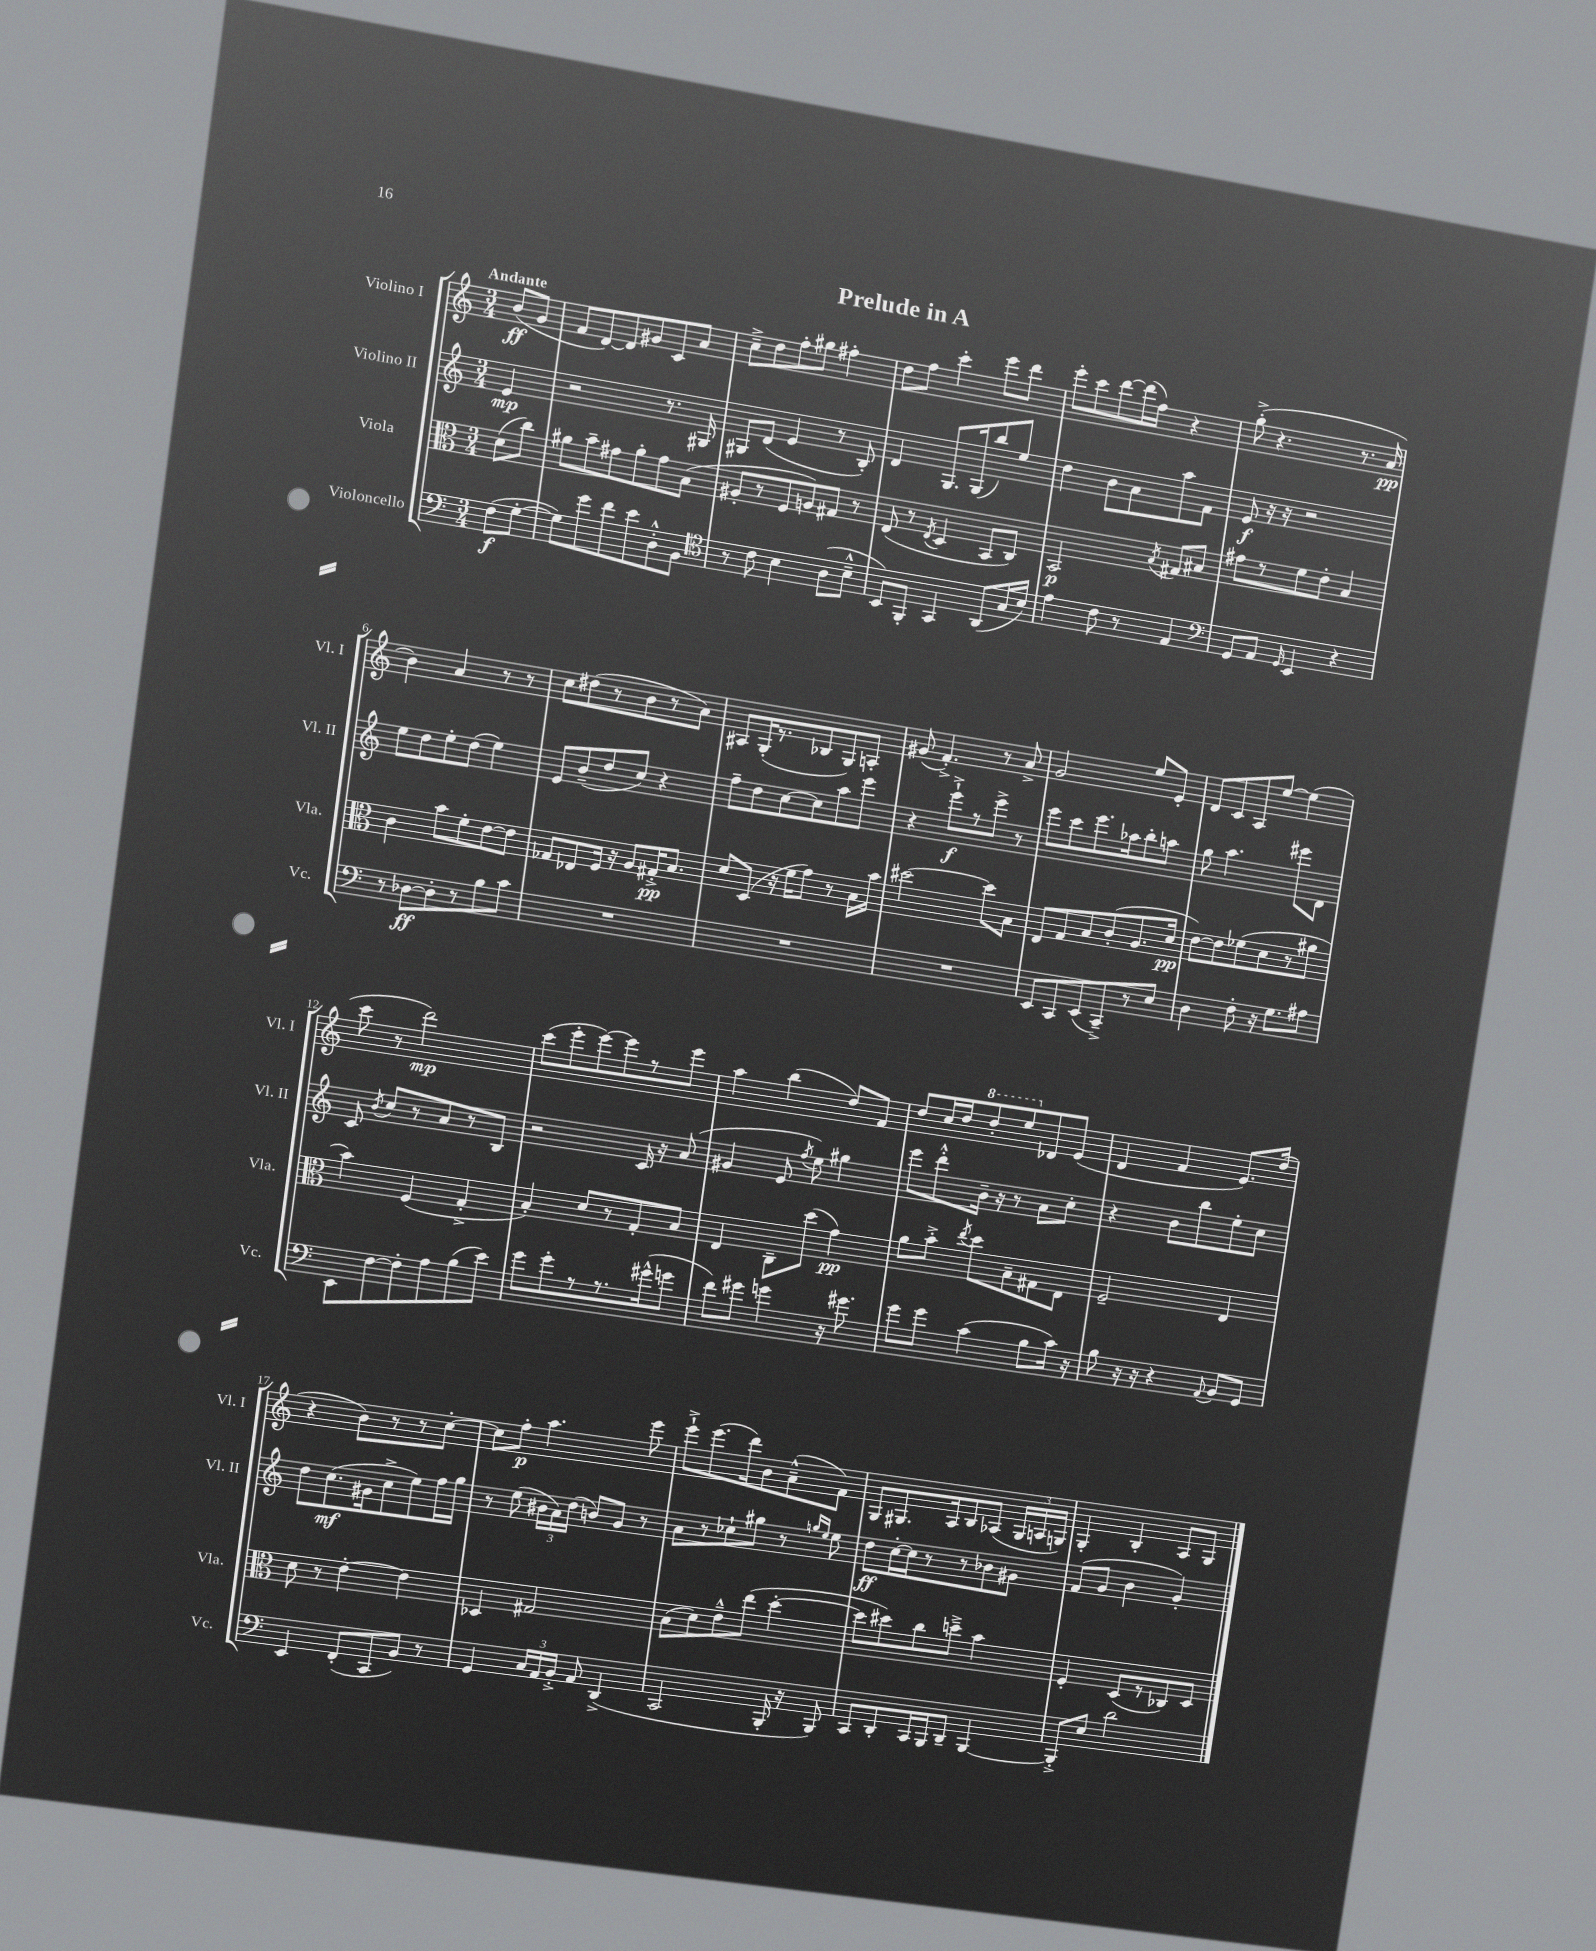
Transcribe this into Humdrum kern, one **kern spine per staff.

**kern	**dynam	**kern	**dynam	**kern	**dynam	**kern	**dynam
*part4	*part4	*part3	*part3	*part2	*part2	*part1	*part1
*staff4	*staff4	*staff3	*staff3	*staff2	*staff2	*staff1	*staff1
*I"Violoncello	*	*I"Viola	*	*I"Violino II	*	*I"Violino I	*
*I'Vc.	*	*I'Vla.	*	*I'Vl. II	*	*I'Vl. I	*
*clefF4	*	*clefC3	*	*clefG2	*	*clefG2	*
*k[]	*	*k[]	*	*k[]	*	*k[]	*
*M3/4	*	*M3/4	*	*M3/4	*	*M3/4	*
=	=	=	=	=	=	=	=
!	!	!	!	!	!	!LO:TX:a:B:t=Andante	!
(8F\L	f	(8d\L	.	4e/	mp	(8b/L	ff
[8G'\J	.	8cc\J)	.	.	.	8g/J	.
=1	=1	=1	=1	=1	=1	=1	=1
8G\L])	.	8a#X\L	.	2r	.	8f/L	.
8g\	.	8b~\	.	.	.	[8d/)	.
8f\	.	8g#X\	.	.	.	8d/]	.
8e\	.	8a#'\	.	.	.	8g#X/	.
8D'^^\	.	8g#\	.	8.r	.	8c/	.
8BB\J	.	(8B\J	.	.	.	8a/J	.
.	.	.	.	16G#X/	.	.	.
=2	=2	=2	=2	=2	=2	=2	=2
*clefC4	*	*	*	*	*	*	*
8r	.	8A#X'/L	.	8G#X/L	.	8cc~^\L	.
8c\	.	8r	.	(8d/J	.	8dd\	.
4B\	.	8F/	.	4e/	.	8ff'\	.
.	.	8An/)	.	.	.	8gg#X\J	.
(8A\L	.	8G#X/J	.	8r	.	4ff#X'\	.
8B~^^\J	.	8r	.	8B'/)	.	.	.
=3	=3	=3	=3	=3	=3	=3	=3
8BB/L)	.	(8E/	.	4d/	.	8dd\L	.
8FF'/J	.	8r	.	.	.	8ff\J	.
.	.	8qE/	.	.	.	.	.
4GG/	.	4D/	.	8.G/L	.	4ccc'\	.
.	.	.	.	(16G/k	.	.	.
(8AA/L	.	8BB/L	.	8bb/)	.	8eee\L	.
16G/L	.	8C/J)	.	8ee/J	.	8ddd\J	.
16B/JJ)	.	.	.	.	.	.	.
=4	=4	=4	=4	=4	=4	=4	=4
4e\	.	2BB/	p	4dd\	.	8eee'\L	.
.	.	.	.	.	.	8ccc\	.
8c\	.	.	.	8b\L	.	[8ddd\	.
8r	.	.	.	8a\	.	(16ddd\L]	.
.	.	.	.	.	.	16ff\JJ)	.
.	.	8qB/	.	.	.	.	.
4E/	.	8G#X/L	.	8aa\	.	4r	.
.	.	8B#X/J	.	8f\J	.	.	.
=5	=5	=5	=5	=5	=5	=5	=5
*clefF4	*	*	*	*	*	*	*
8GG/L	.	8g#X\L	.	8e/	f	(8gg'^\	.
8AA/J	.	8r	.	16r	.	4.r	.
.	.	.	.	16r	.	.	.
16qqGG/	.	.	.	.	.	.	.
4EE/	.	8f\	.	2r	.	.	.
.	.	8e'\J	.	.	.	.	.
4r	.	4B/	.	.	.	8.r	.
.	.	.	.	.	.	16a/	pp
!!LO:LB:g=z
=6	=6	=6	=6	=6	=6	=6	=6
8r	.	4c\	.	8ee\L	.	4b\)	.
[8D-X\L	ff	.	.	8dd\	.	.	.
8D-'\]	.	8b\L	.	8ee'\	.	4a/	.
8r	.	8f'\	.	(8dd\J	.	.	.
8B\	.	[8e\	.	4ee\)	.	8r	.
8c\J	.	8e\J]	.	.	.	8r	.
=7	=7	=7	=7	=7	=7	=7	=7
2.r	.	8G-X/L	.	8e/L	.	8cc\L	.
.	.	8E-X/	.	(8b~/	.	(8dd#X\	.
.	.	16F/Jk	.	8dd/	.	8r	.
.	.	16r	.	.	.	.	.
.	.	8A/L	.	8cc/J)	.	8b\	.
.	.	16G#X'^/K	pp	4r	.	8r	.
.	.	8.B/J	.	.	.	.	.
.	.	.	.	.	.	8a\J)	.
=8	=8	=8	=8	=8	=8	=8	=8
2.r	.	8d/L	.	8ff~\L	.	8A#X/L	.
.	.	(8D/J	.	8dd\	.	(16G'/K	.
.	.	.	.	.	.	8.r	.
.	.	16r	.	[8cc\	.	.	.
.	.	16f\KL	.	.	.	.	.
.	.	8g\J)	.	8cc\]	.	8B-X/	.
.	.	8r	.	8aa\	.	8G/)	.
.	.	16B\LL	.	8eee\J	.	8An'/J	.
.	.	16b\JJ	.	.	.	.	.
=9	=9	=9	=9	=9	=9	=9	=9
2.r	.	[2dd#X\	.	4r	.	(8g#X/	.
.	.	.	.	.	.	4.f'^/)	.
.	.	.	.	8eee`^\L	f	.	.
.	.	.	.	8r	.	.	.
.	.	8dd#\L]	.	8eee^\J	.	8r	.
.	.	8B\J	.	8r	.	8a^/	.
=10	=10	=10	=10	=10	=10	=10	=10
8EE/L	.	8E/L	.	8eee\L	.	2g/	.
8CC/	.	8G/	.	8ccc\	.	.	.
(8EE/	.	8B/	.	8.eee\	.	.	.
8CC~^/)	.	(8c'/	.	.	.	.	.
.	.	.	.	16aa-X\k	.	.	.
8r	.	8.A/	.	8bb'\	.	8ee/L	.
8E/J	.	.	.	8aan\J	.	8e'/J	.
.	.	16d/Jk	pp	.	.	.	.
=11	=11	=11	=11	=11	=11	=11	=11
4D\	.	[8e\L)	.	8gg\	.	8d/L	.
.	.	8e\]	.	4.aa\	.	8c/	.
8F'\	.	(8f-X\	.	.	.	8A/	.
16r	.	8d\	.	.	.	[8ee/J	.
8.G\L	.	.	.	.	.	.	.
.	.	8r	.	8eee#X\L	.	(4ee\]	.
8A#X\J	.	8a#X\J	.	8d\J	.	.	.
!!LO:LB:g=z
=12	=12	=12	=12	=12	=12	=12	=12
8EE\L	.	4b\)	.	8c/	.	8ccc\	.
.	.	.	.	8qb/	.	.	.
[8F\	.	.	.	8cc/L	.	8r	.
8F'\]	.	(4F/	.	8r	.	2ddd\)	mp
8A\	.	.	.	8a/	.	.	.
(8B\	.	4G'^/	.	8r	.	.	.
8e\J)	.	.	.	8B/J	.	.	.
=13	=13	=13	=13	=13	=13	=13	=13
8g\L	.	4B'/)	.	2r	.	(8ccc\L	.
8g'\	.	.	.	.	.	8eee'\	.
8r	.	8d/L	.	.	.	[8eee\)	.
8.r	.	8r	.	.	.	8eee\]	.
.	.	8G'/	.	16c/	.	8r	.
(16g#X^^\k	.	.	.	16r	.	.	.
8gn\J	.	8B/J	.	(8a/	.	8eee\J	.
=14	=14	=14	=14	=14	=14	=14	=14
8f\L)	.	4E/	.	4g#X/	.	4aa\	.
8g#X\J	.	.	.	.	.	.	.
4gn\	.	8C~\L	.	8e/	.	(4bb\	.
.	.	.	.	8qff/	.	.	.
.	.	(8dd\J	.	8ee\)	.	.	.
16r	.	4g\)	pp	4gg#X\	.	8dd/L)	.
8.g#X\	.	.	.	.	.	.	.
.	.	.	.	.	.	8f/J	.
=15	=15	=15	=15	=15	=15	=15	=15
8g\L	.	8a\L	.	8eee\L	.	8dd/L	.
8g\J	.	8b'^\J	.	8ddd'^^\	.	16cc/L	.
.	.	.	.	.	.	16dd/J	.
.	.	8qee/	.	.	.	.	.
*	*	*	*	*	*	*8va	*
(4c\	.	8dd\L	.	16b~\Jk	.	8ddd'/	.
.	.	.	.	16r	.	.	.
.	.	8B~\	.	8r	.	8eee/	.
*	*	*	*	*	*	*X8va	*
8B\L	.	8G#X\	.	8a\L	.	8d-X/	.
16c\Jk)	.	8E\J	.	8cc'\J	.	(8e/J	.
16r	.	.	.	.	.	.	.
=16	=16	=16	=16	=16	=16	=16	=16
8B\	.	2F~/	.	4r	.	4d/	.
16r	.	.	.	.	.	.	.
16r	.	.	.	.	.	.	.
4r	.	.	.	8b\L	.	4f/	.
.	.	.	.	8bb\	.	.	.
8qqAA/	.	.	.	.	.	.	.
8BB/L	.	4E/	.	8ee'\	.	8.e/L)	.
8GG/J	.	.	.	8cc\J	.	.	.
.	.	.	.	.	.	(16dd/Jk	.
!!LO:LB:g=z
=17	=17	=17	=17	=17	=17	=17	=17
4EE/	.	8d\	.	8dd\L	.	4r	.
.	.	8r	.	(8.cc\	mf	.	.
(8FF'/L	.	[4e'\	.	.	.	8b\L)	.
.	.	.	.	16g#X\k	.	.	.
8CC/	.	.	.	8cc^\	.	8r	.
8BB/J)	.	4e\]	.	8ee\)	.	8r	.
8r	.	.	.	16ff\L	.	[8cc'\J	.
.	.	.	.	16gg\JJ	.	.	.
=18	=18	=18	=18	=18	=18	=18	=18
4GG/	.	4D-X/	.	8r	.	8cc\L]	.
.	.	.	.	(8ee\	.	8ff'\J	p
24C/LL	.	2G#X/	.	24b#X\LL	.	4.aa\	.
24AA/	.	.	.	24a\)	.	.	.
24BB'^/JJ	.	.	.	(24dd\JJ	.	.	.
8AA/	.	.	.	8bn/L)	.	.	.
(4DD^/	.	.	.	8g/J	.	.	.
.	.	.	.	8r	.	8eee\	.
=19	=19	=19	=19	=19	=19	=19	=19
2CC/	.	(8B\L	.	8a\L	.	8eee`^\L	.
.	.	8d\)	.	8r	.	(8.eee\	.
.	.	8e~^^\	.	8cc-X`\	.	.	.
.	.	.	.	.	.	16ddd\k)	.
.	.	(8ee\J	.	8gg#X\J	.	8b\	.
16BBB'/	.	[4dd'\	.	8r	.	(8a~^^\	.
16r	.	.	.	.	.	.	.
.	.	.	.	16qqggn/LL	.	.	.
.	.	.	.	16qqee/JJ	.	.	.
8BBB/)	.	.	.	8ee\	.	8f\J)	.
=20	=20	=20	=20	=20	=20	=20	=20
8CC/L	.	8dd\L]	.	8dd\L	ff	8G/L	.
8DD'/	.	8dd#X\)	.	[16cc'\L	.	8.G#X/	.
.	.	.	.	16cc\J]	.	.	.
16CC/L	.	8cc\	.	8r	.	.	.
16BBB/J	.	.	.	.	.	16A/k	.
8DD~/J	.	8ddn~^\J	.	8r	.	8B/	.
[4BBB/	.	4b\	.	8b-X\	.	(8A-X/J	.
.	.	.	.	8g#X\J	.	24G#/LL	.
.	.	.	.	.	.	24An/	.
.	.	.	.	.	.	24Gn/JJ)	.
=21	=21	=21	=21	=21	=21	=21	=21
8BBB'^/L]	.	4F'/	.	(8f/L	.	4G'/	.
8E/J	.	.	.	8g/J	.	.	.
2d\	.	(8D/L	.	4b\	.	4B'/	.
.	.	8r	.	.	.	.	.
.	.	8C-X/)	.	4g'/)	.	8A/L	.
.	.	8D/J	.	.	.	8G/J	.
==	==	==	==	==	==	==	==
*-	*-	*-	*-	*-	*-	*-	*-
